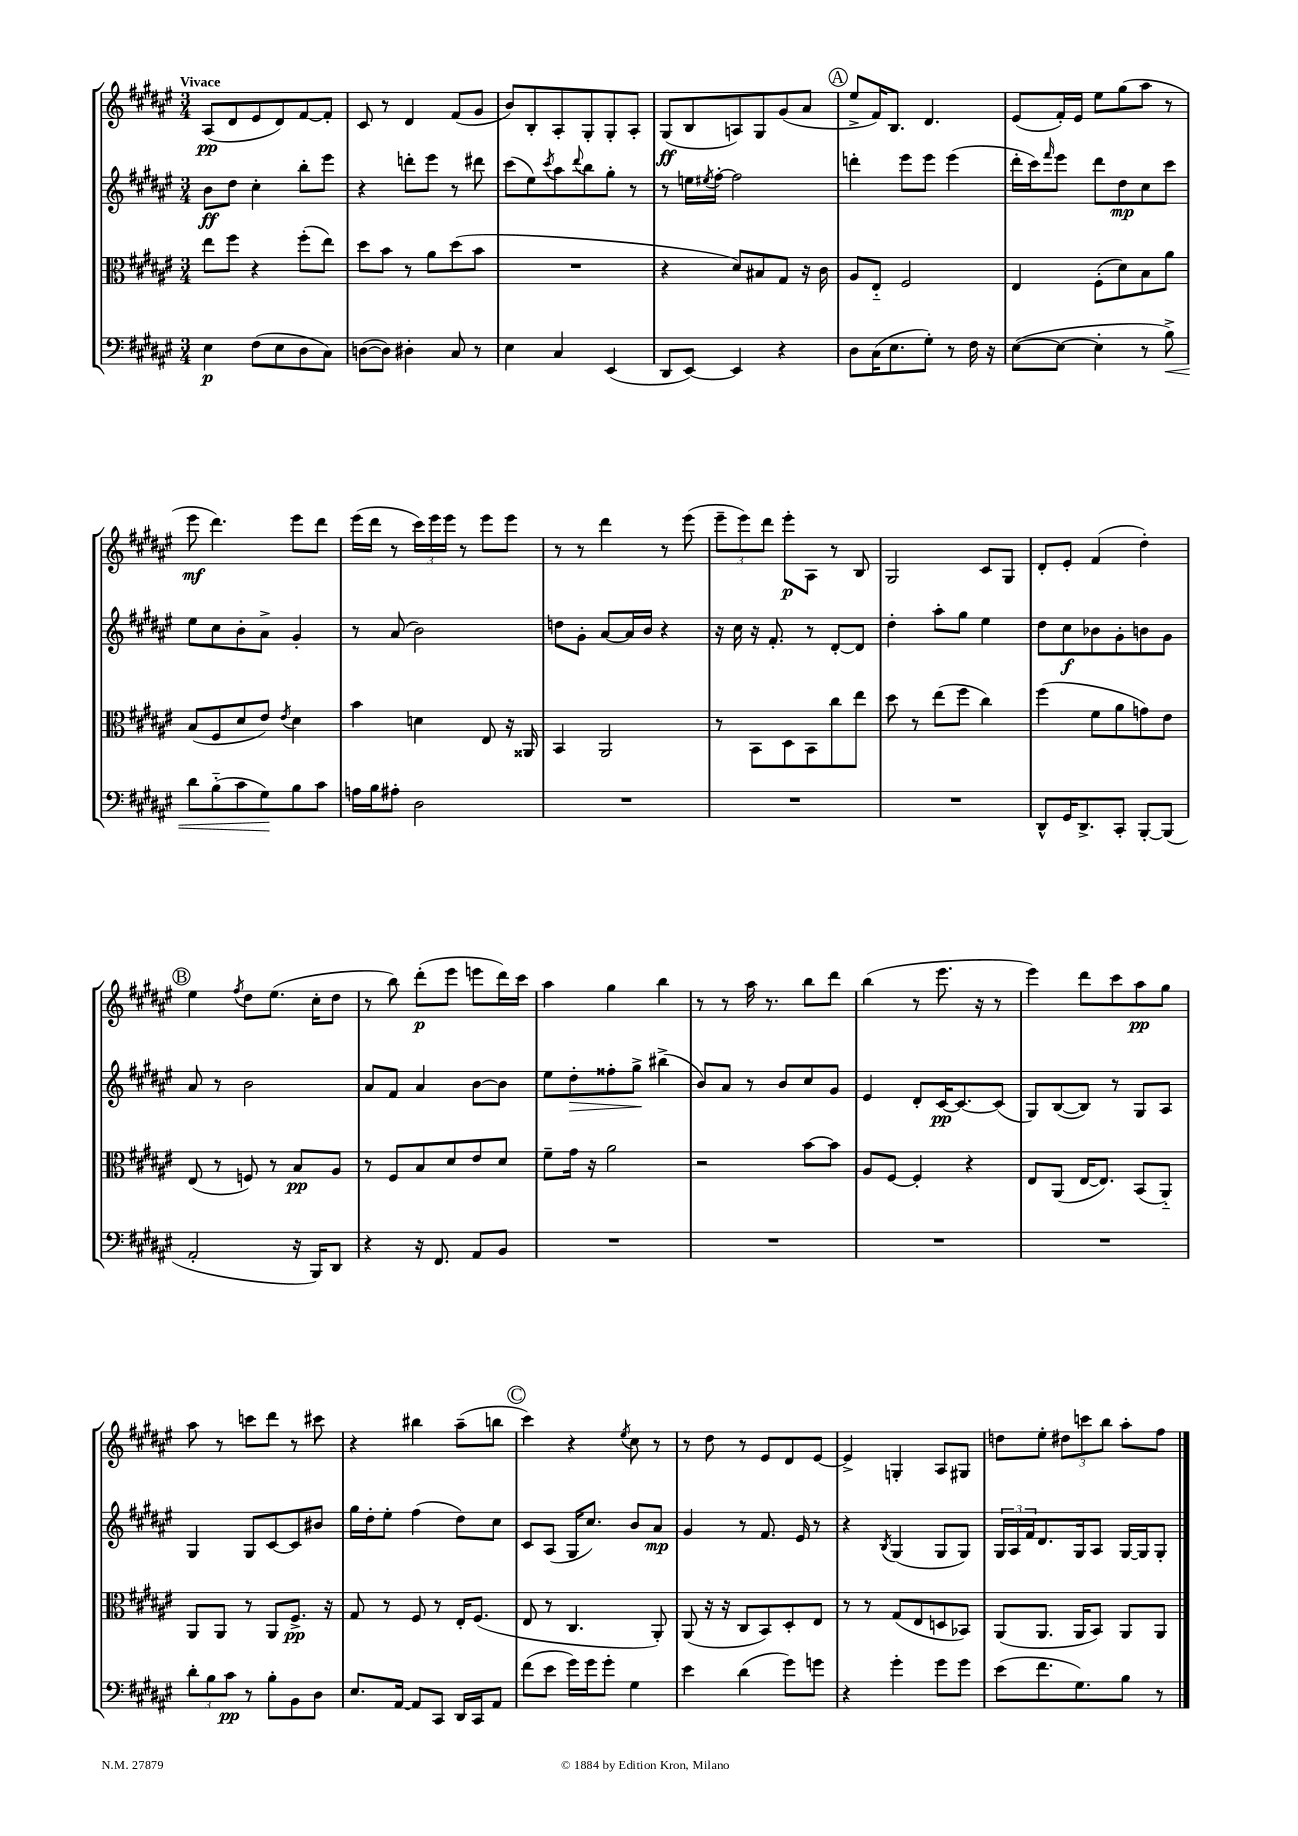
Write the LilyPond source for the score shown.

<<
\new StaffGroup <<
\new Staff = "s0" {
    \clef treble \key fis \major \numericTimeSignature \time 3/4 \tempo "Vivace"
    ais8\pp( dis'8 eis'8 dis'8) fis'8~ fis'8-. |
    cis'8 r8 dis'4 fis'8( gis'8 |
    b'8) b8-. ais8-. gis8-. gis8-. ais8-. |
    gis8\ff( b8 a8) gis8 gis'8( ais'8 |
    \mark \markup { \circle "A" } eis''8-> fis'16) b8. dis'4. |
    eis'8( fis'16-.) eis'16 eis''8 gis''8( ais''8 r8 |
    eis'''8\mf dis'''4.) eis'''8 dis'''8 |
    eis'''16( dis'''16 r8 \tuplet 3/2 { cis'''16) eis'''16 eis'''16 } r8 eis'''8 eis'''8 |
    r8 r8 dis'''4 r8 eis'''8( |
    \tuplet 3/2 { eis'''8-- eis'''8) dis'''8 } eis'''8-.\p ais8 r8 b8 |
    gis2 cis'8 gis8 |
    dis'8-. eis'8-. fis'4( dis''4-.) |
    \mark \markup { \circle "B" } eis''4 \acciaccatura { fis''8 } dis''8 eis''8.( cis''16-. dis''8 |
    r8 b''8) dis'''8-.\p( eis'''8 e'''8 dis'''16) cis'''16 |
    ais''4 gis''4 b''4 |
    r8 r8 ais''16 r8. b''8 dis'''8 |
    b''4( r8 eis'''8. r16 r8 |
    eis'''4) dis'''8 cis'''8 ais''8\pp gis''8 |
    ais''8 r8 c'''8 dis'''8 r8 cis'''8 |
    r4 bis''4 ais''8--( b''8 |
    \mark \markup { \circle "C" } cis'''4) r4 \acciaccatura { eis''8 } cis''8 r8 |
    r8 dis''8 r8 eis'8 dis'8 eis'8~ |
    eis'4-> g4-. ais8 gis8 |
    d''8 eis''8-. \tuplet 3/2 { dis''8 c'''8 b''8 } ais''8-. fis''8 \bar "|." |
}
\new Staff = "s1" {
    \clef treble \key fis \major \numericTimeSignature \time 3/4
    b'8\ff dis''8 cis''4-. b''8-. eis'''8 |
    r4 d'''8-. eis'''8 r8 dis'''8 |
    cis'''8( eis''8) \acciaccatura { cis'''8 } ais''8 \appoggiatura { dis'''8 } b''8 gis''8-. r8 |
    r8 e''16 \acciaccatura { eis''8 } fis''16~-. fis''2 |
    \mark \markup { \circle "A" } d'''4-. eis'''8 eis'''8 eis'''4( |
    dis'''16-. cis'''16) \grace { fis'''16 } eis'''8 dis'''8 dis''8\mp cis''8 cis'''8 |
    eis''8 cis''8 b'8-. ais'8-> gis'4-. |
    r8 ais'8( b'2) |
    d''8 gis'8-. ais'8~ ais'16 b'16 r4 |
    r16 cis''16 r16 fis'8.-. r8 dis'8~-. dis'8 |
    dis''4-. ais''8-. gis''8 eis''4 |
    dis''8 cis''8\f bes'8 gis'8-. b'8 gis'8 |
    \mark \markup { \circle "B" } ais'8 r8 b'2 |
    ais'8 fis'8 ais'4 b'8~ b'8 |
    eis''8 dis''8-.\> fisis''8-. gis''8->\! bis''4->( |
    b'8) ais'8 r8 b'8 cis''8 gis'8 |
    eis'4 dis'8-. cis'16~\pp cis'8.~ cis'8( |
    gis8) b8~( b8) r8 gis8 ais8 |
    gis4 gis8 cis'8~ cis'8 bis'8 |
    gis''16 dis''16-. eis''8-. fis''4( dis''8) cis''8 |
    \mark \markup { \circle "C" } cis'8 ais8( gis16 cis''8.) b'8 ais'8\mp |
    gis'4 r8 fis'8. eis'16 r8 |
    r4 \acciaccatura { b8 } gis4( gis8 gis8) |
    \tuplet 3/2 { gis16 ais16 fis'16 } dis'8. gis16 ais8 gis16~ gis16 gis8-. \bar "|." |
}
\new Staff = "s2" {
    \clef alto \key fis \major \numericTimeSignature \time 3/4
    eis''8 fis''8 r4 fis''8-.( eis''8) |
    dis''8 b'8 r8 ais'8 dis''8( b'8 |
    R2. |
    r4 dis'8) bis8 gis8 r16 cis'16 |
    \mark \markup { \circle "A" } ais8 eis8-_ fis2 |
    eis4 fis8-.( dis'8) b8 ais'8 |
    b8( fis8 dis'8 eis'8) \acciaccatura { eis'8 } dis'4 |
    b'4 d'4 eis8 r16 aisis,16 |
    b,4 ais,2 |
    r8 b,8 dis8 b,8 cis''8 eis''8 |
    dis''8 r8 eis''8( fis''8 cis''4) |
    fis''4( fis'8 ais'8 g'8) eis'8 |
    \mark \markup { \circle "B" } eis8( r8 f8) r8 b8\pp ais8 |
    r8 fis8 b8 dis'8 eis'8 dis'8 |
    fis'8-- gis'16 r16 ais'2 |
    r2 b'8~ b'8 |
    ais8 fis8~ fis4-. r4 |
    eis8 ais,8( eis16~ eis8.) b,8( ais,8-_) |
    ais,8 ais,8 r8 ais,8 fis8.->\pp r16 |
    gis8 r8 fis8 r8 eis16-. fis8.( |
    \mark \markup { \circle "C" } eis8 r8 cis4. ais,8-.) |
    ais,8( r16 r16 cis8 b,8) dis8-. eis8 |
    r8 r8 gis8( eis8 d8 bes,8) |
    ais,8( ais,8. ais,16 b,8) ais,8 ais,8 \bar "|." |
}
\new Staff = "s3" {
    \clef bass \key fis \major \numericTimeSignature \time 3/4
    eis4\p fis8( eis8 dis8 cis8) |
    d8~( d8) dis4-. cis8 r8 |
    eis4 cis4 eis,4( |
    dis,8 eis,8~) eis,4 r4 |
    \mark \markup { \circle "A" } dis8 cis16( eis8. gis8-.) r8 fis16 r16 |
    eis8~( eis8~ eis4-. r8 b8->\<) |
    dis'8 b8-_( cis'8 gis8\!) b8 cis'8 |
    a16 b16 ais8-. dis2 |
    R2. |
    R2. |
    R2. |
    dis,8-^ gis,16 dis,8.-> cis,8-. b,,8~-. b,,8( |
    \mark \markup { \circle "B" } ais,2-. r16 b,,16) dis,8 |
    r4 r16 fis,8. ais,8 b,8 |
    R2. |
    R2. |
    R2. |
    R2. |
    \tuplet 3/2 { dis'8-. b8 cis'8\pp } r8 b8-. b,8 dis8 |
    eis8. ais,16~ ais,8 cis,8 dis,16 cis,16 ais,8 |
    \mark \markup { \circle "C" } fis'8( eis'8 gis'16) gis'16 gis'8-. gis4 |
    eis'4 dis'4( gis'8) g'8 |
    r4 gis'4-. gis'8 gis'8 |
    eis'8( fis'8. gis8.) b8 r8 \bar "|." |
}
>>
>>
\layout { \context { \Score \remove "Bar_number_engraver" } }
